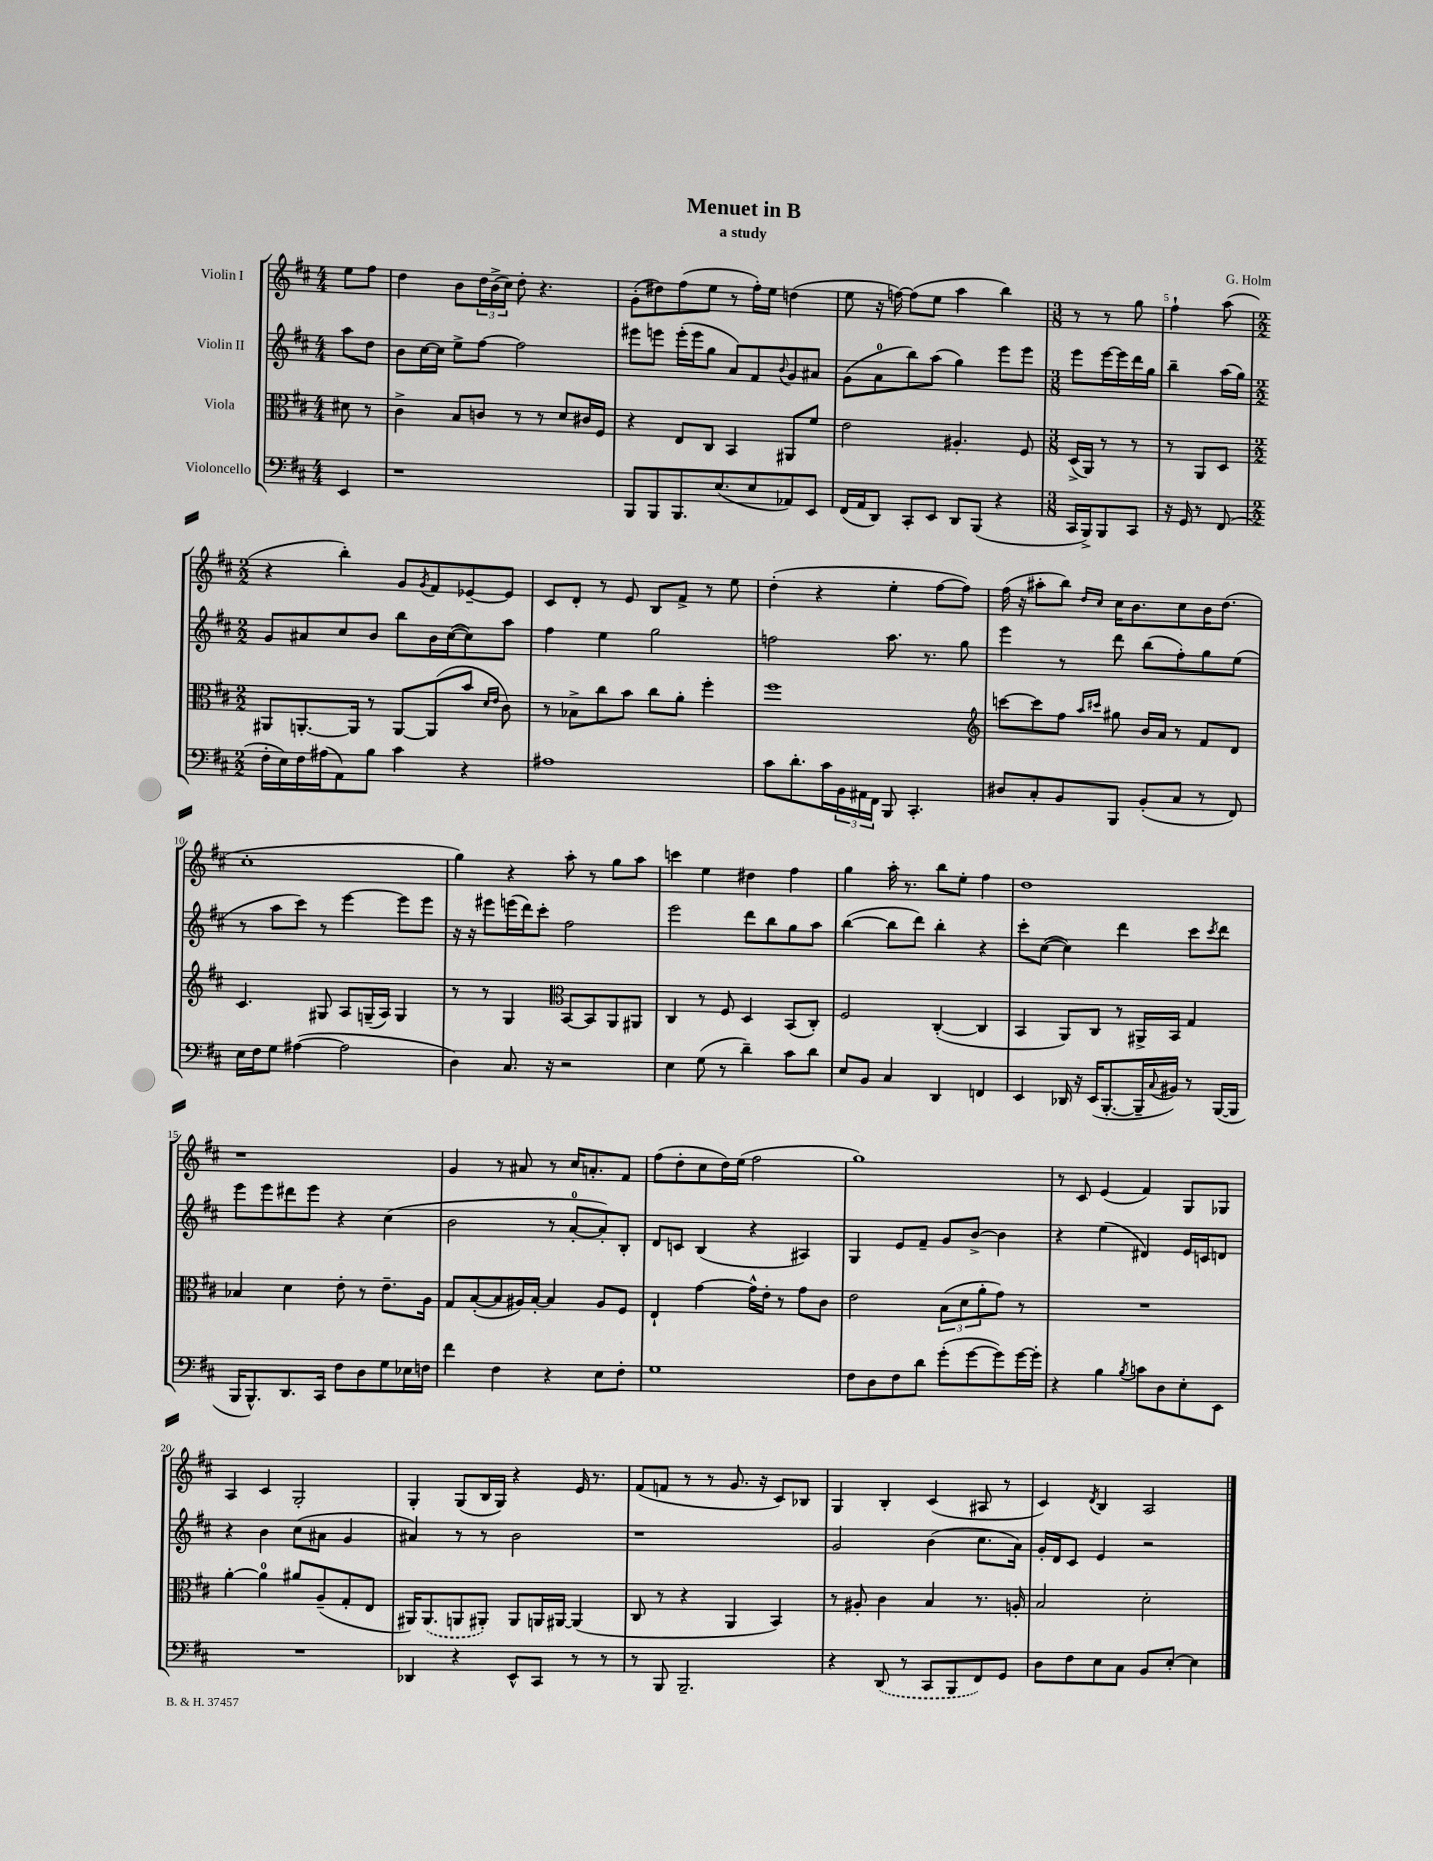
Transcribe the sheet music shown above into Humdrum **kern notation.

**kern	**kern	**kern	**kern
*staff4	*staff3	*staff2	*staff1
*clefF4	*clefC3	*clefG2	*clefG2
*k[f#c#]	*k[f#c#]	*k[f#c#]	*k[f#c#]
*M4/4	*M4/4	*M4/4	*M4/4
4EE	8d#	8aa	8ee
.	8r	8dd	8ff#
=	=	=	=
1r	4c#^	8b	4dd
.	.	[16cc#	.
.	.	16cc#]	.
.	8B	8ee^	8b
.	8c	[8ff#	24dd
.	.	.	(24b^
.	.	.	24cc#)
.	8r	2ff#]	8dd'
.	8r	.	4.r
.	8d	.	.
.	16c#	.	.
.	16F#	.	.
=	=	=	=
8BBB	4r	8eee#	(8g'
8BBB	.	8eee	8dd#)
8.BBB	8E	(16eee'	(8ff#
.	.	16eee	.
.	8C#	8gg	8ee
(8.E	.	.	.
.	4BB	8a)	8r
8E	.	8f#	16ff#')
.	.	.	16ee
.	.	8qqb	.
8AA-)	8AA#	8g	(4dd
8EE	8f#	8a#	.
=	=	=	=
(16FF#	2e	(8g	8ee
16AA	.	.	.
8DD)	.	8a	16r
.	.	.	[16ff)
8CC#'	.	8bb)	(8ff]
8EE	.	(8aa	8ee
8DD	4.A#'	4gg)	4aa
(8BBB	.	.	.
4r	.	8eee	4bb)
.	8F#	8eee	.
=	=	=	=
*M3/8	*M3/8	*M3/8	*M3/8
16CC#	(16D^	8eee	8r
16BBB^)	16AA)	.	.
8BBB	8r	[16eee	8r
.	.	16eee]	.
8CC#	8r	16ddd	8gg
.	.	16gg	.
=	=	=	=
16r	8r	4bb~	4ff#`
16GG	.	.	.
8r	8AA	.	.
(8FF#	8D	(16aa	(8aa
.	.	16gg)	.
=	=	=	=
*M2/2	*M2/2	*M2/2	*M2/2
16F#'	8AA#	8g	4r
16E)	.	.	.
16F#	[8.AA'	8a#	.
(16A#	.	.	.
8AA)	.	8cc#	4bb')
.	16AA]	.	.
8B	8r	8b	.
4c#	[8AA	8bb	8g
.	.	.	8qg
.	(8AA]	16b	8f#
.	.	([16cc#	.
4r	8b	8cc#])	[8e-~
.	16qqd	.	.
.	16qqe	.	.
.	8c#)	8aa	8e-]
=	=	=	=
1A#	8r	4ff#	8c#
.	8B-^	.	8d'
.	8cc#	4ee	8r
.	8b	.	8e
.	8cc#	2gg	8B
.	8a'	.	8f#^
.	4ff#'	.	8r
.	.	.	8ee
=	=	=	=
8c#	1ff#	2ff	(4dd'
8.d'	.	.	.
.	.	.	4r
16c#	.	.	.
24BB	.	.	.
24AA#	.	.	.
24FF#	.	.	.
8BBB	.	8.aa	4ee'
4.CC#'	.	.	.
.	.	8.r	.
.	.	.	[8ff#
.	.	8gg	8ff#])
=	=	=	=
*	*clefG2	*	*
8D#	[8ccc	4eee	(16ff#
.	.	.	16r
8C#'	8ccc]	.	8aa#'
8BB	8ff#	8r	8bb)
.	16qqaa	.	16qqdd
.	16qqccc#	.	16qqcc#
8BBB	8gg#	8ddd	16cc#
.	.	.	8.b
(8BB'	16b	(8bb	.
.	16a	.	.
8C#	8r	8ff#')	8cc#
8r	8f#	8gg	16b
.	.	.	(8.dd
8FF#)	8d	(8ee	.
=	=	=	=
16E	4.c#	8r	1cc#'
16F#	.	.	.
8G	.	8aa	.
([4A#	.	8ccc#)	.
.	8G#	8r	.
2A#]	8A	[4eee	.
.	(16G~	.	.
.	16A)	.	.
.	4G	8eee]	.
.	.	8eee	.
=	=	=	=
4D)	8r	16r	4gg)
.	.	16r	.
.	8r	8eee#	.
8.C#	4G	(16eee	4r
.	.	16ddd)	.
.	.	8ccc#'	.
16r	.	.	.
*	*clefC3	*	*
2r	[8BB	2ff#	8aa'
.	8BB]	.	8r
.	8AA	.	8gg
.	8AA#	.	8aa
=	=	=	=
4E	4C#	2eee	4ccc
(8G	8r	.	4ee
8r	8F#	.	.
4d~)	4D	8ddd	4dd#
.	.	8bb	.
8c#	(8BB	8gg	4ff#
8d	8C#')	8aa	.
=	=	=	=
8E	2F#	([4bb	4gg
8BB	.	.	.
4C#	.	8bb]	16aa'
.	.	.	8.r
.	.	8ddd)	.
4DD	([4C#'	4bb'	8bb
.	.	.	8ee'
4FF	4C#]	4r	4ff#
=	=	=	=
4EE	4BB	8ccc#'	1dd
.	.	([8cc#	.
16DD-	8AA)	4cc#])	.
16r	.	.	.
(16EE	8C#	.	.
[8.BBB'	.	.	.
.	8r	4ddd	.
16BBB~]	16AA#^	.	.
8qqC#	.	.	.
16BB#)	16BB	.	.
8r	4G	8ccc#	.
.	.	8qccc#	.
([16BBB	.	8ddd	.
16BBB]	.	.	.
=	=	=	=
16BBB	4B-	8eee	1r
8.BBB^^)	.	.	.
.	.	8eee	.
8.DD	4d	8ddd#	.
.	.	8eee	.
16CC#	.	.	.
8F#	8e'	4r	.
8D	8r	.	.
8G	8.e~	(4cc#	.
16E-	.	.	.
16F	16A	.	.
=	=	=	=
4f#	8G	2b	4g
.	([8B'	.	.
4F#	8B]	.	8r
.	16A#)	.	8a#
.	[16B'	.	.
4r	4B]	8r	8r
.	.	[8a'	16cc#
.	.	.	8.a'
8E	8A#	8a'])	.
8F#'	8F#	8B'	8f#
=	=	=	=
1G	4E`	8d	(8ff#
.	.	8c	8dd'
.	[4g	(4B	8cc#
.	.	.	16dd)
.	.	.	(16ee
.	16g^^]	4r	2ff#
.	16e'	.	.
.	8r	.	.
.	8g	4A#)	.
.	8c#	.	.
=	=	=	=
8F#	2e	4G	1gg)
8D	.	.	.
8F#	.	8e	.
8d	.	8f#~	.
(8g'	(12B	8g	.
.	12d	.	.
[8g	.	[8b^	.
.	12a'	.	.
8g])	8g)	4b]	.
[16g	8r	.	.
16g']	.	.	.
=	=	=	=
4r	1r	4r	8r
.	.	.	8c#
4B	.	(4ee	(4e
8qB	.	.	.
8c	.	4d#)	4f#)
8D	.	.	.
8E'	.	16e	8G
.	.	16c	.
8EE	.	8d	8G-
=	=	=	=
1r	[4a'	4r	4A
.	4a]	4b	4c#
.	8a#	(8cc#	2G'
.	(8A~	8a#	.
.	8G'	4g	.
.	8E	.	.
=	=	=	=
4DD-	16AA#)	4a#)	4G'
.	(8.AA#	.	.
4r	8AA	8r	(8G
.	8AA#')	8r	16B
.	.	.	16G)
8EE^^	8AA#	2b	4r
8CC#	16AA	.	.
.	[16AA#	.	.
8r	(4AA#]	.	16e
.	.	.	8.r
8r	.	.	.
=	=	=	=
8r	8C#	1r	(8f#
8BBB	8r	.	8f
2.BBB~	4r	.	8r
.	.	.	8r
.	4AA	.	8.g
.	.	.	16r
.	4BB)	.	8c#)
.	.	.	8B-
=	=	=	=
4r	8r	2g	4G
.	8A#'	.	.
(8DD	4c#	.	4B'
8r	.	.	.
8CC#	4B	(4b	(4c#
8BBB	.	.	.
8FF#)	8.r	8.cc#	8A#
8GG	.	.	8r
.	16A'	16a)	.
=	=	=	=
8D	2B	16g'	4c#)
.	.	16d	.
8F#	.	8c#	.
.	.	.	8qd
8E	.	4e	4B
8C#	.	.	.
8BB	2d'	2r	2A
[8E'	.	.	.
4E]	.	.	.
==	==	==	==
*-	*-	*-	*-
